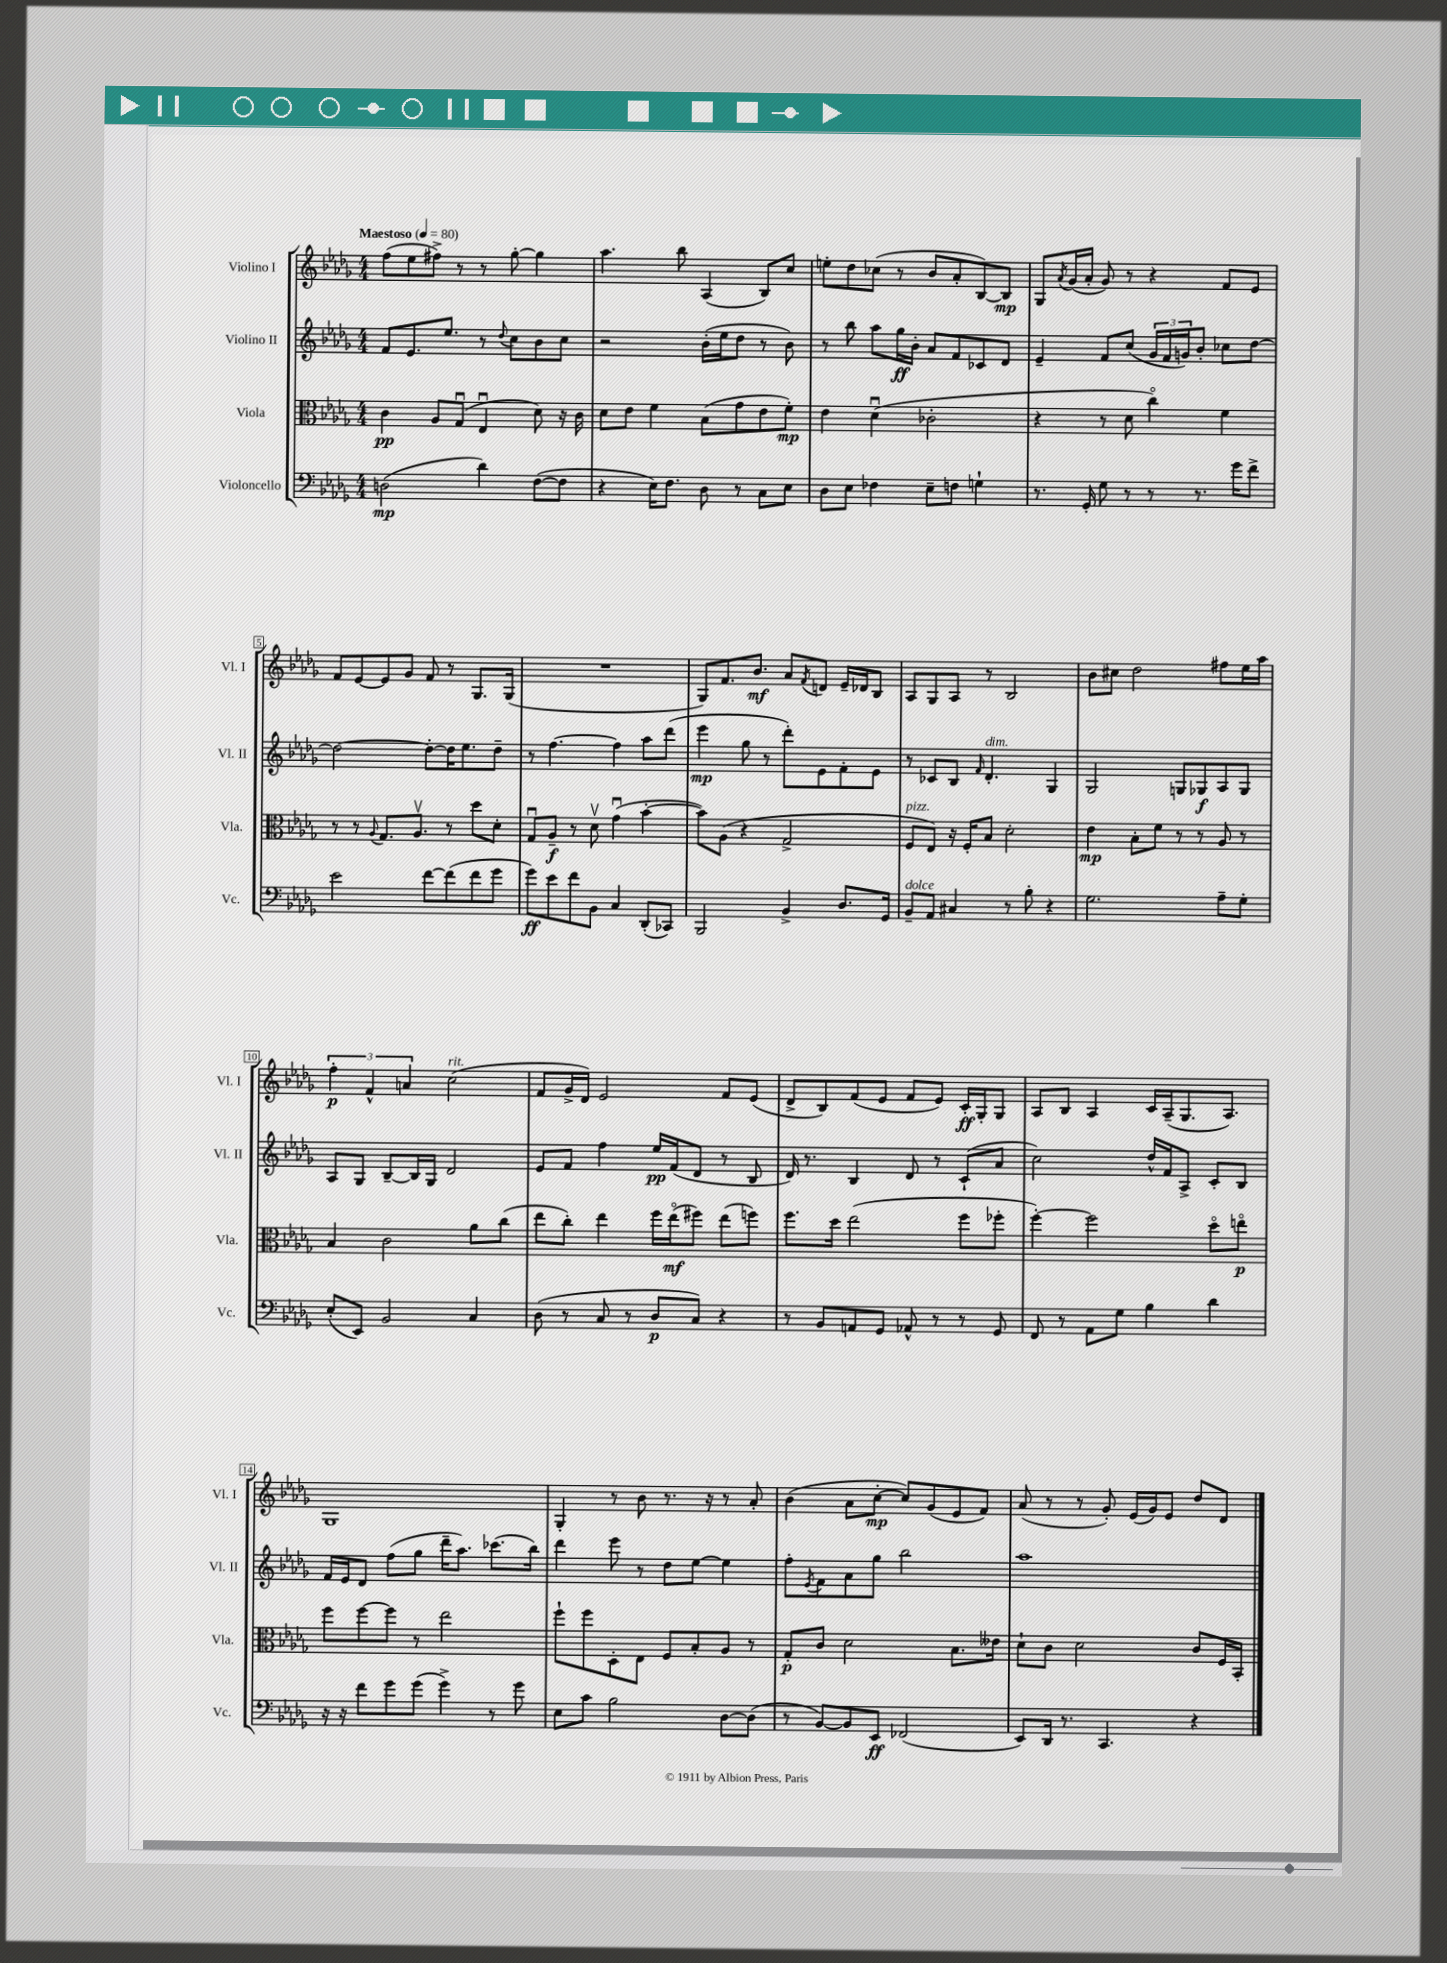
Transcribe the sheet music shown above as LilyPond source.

<<
\new StaffGroup <<
\new Staff = "s0" \with { instrumentName = "Violino I" shortInstrumentName = "Vl. I" } {
    \clef treble \key des \major \numericTimeSignature \time 4/4 \tempo "Maestoso" 4 = 80
    f''8( ees''8 fis''8->) r8 r8 ges''8~-. ges''4 |
    aes''4. bes''8 aes4( bes8) c''8 |
    e''8-. des''8 ces''8( r8 bes'8 aes'8-. bes8~) bes8\mp |
    ges8 \acciaccatura { aes'8 } ges'16( aes'16-. ges'8) r8 r4 f'8 ees'8 |
    f'8 ees'8~ ees'8 ges'8 f'8 r8 ges8. ges16( |
    R1 |
    ges8) f'8. bes'8.\mf aes'8 \acciaccatura { f'8 } d'8 ees'16-- des'16 bes8 |
    aes8 ges8 aes8 r8 bes2 |
    bes'8 cis''8 des''2 fis''8 ees''16 aes''16 |
    \tuplet 3/2 { f''4-.\p f'4-^ a'4 } c''2^\markup { \italic "rit." }( |
    f'8 ges'16-> des'16) ees'2 f'8 ees'8( |
    des'8-> bes8) f'8( ees'8 f'8 ees'8) c'16-.\ff ges16-. ges8 |
    aes8 bes8 aes4 c'16 aes16--( ges8. aes8.) |
    ges1 |
    ges4-. r8 bes'8 r8. r16 r8 aes'8-. |
    bes'4( aes'8 c''8~-.\mp c''8) ges'8( ees'8 f'8) |
    aes'8( r8 r8 ges'8-.) ees'16( ges'16) ees'8 des''8 des'8 \bar "|." |
}
\new Staff = "s1" \with { instrumentName = "Violino II" shortInstrumentName = "Vl. II" } {
    \clef treble \key des \major \numericTimeSignature \time 4/4
    f'8 ees'8. ees''8. r8 \appoggiatura { des''8 } c''8 bes'8 c''8 |
    r2 bes'16-.( ees''16 des''8 r8 bes'8) |
    r8 bes''8 aes''8 ges''16\ff bes'16-. aes'8 f'8 ces'8 des'8 |
    ees'4-- f'8 c''8( \tuplet 3/2 { ges'16 f'16 g'16) } bes'8-. ces''8 des''8~ |
    des''2~ des''8~-. des''16 ees''8. des''8-- |
    r8 f''4.~ f''4 aes''8 des'''8( |
    ees'''4\mp ges''8 r8 des'''8-.) ees'8 f'8-. ees'8 |
    r8 ces'8 bes8 \grace { f'16 } des'4.-.^\markup { \italic "dim." } ges4 |
    ges2 g8 ges8\f aes8 ges8 |
    aes8 ges8 bes8~-- bes16 ges16 des'2 |
    ees'8 f'8 f''4 ees''16\pp f'16( des'8 r8 bes8 |
    des'16) r8. bes4 des'8 r8 c'8-!( aes'8 |
    c''2) des''16-^ f'16 aes8-> c'8-. bes8 |
    f'16 ees'16 des'8 f''8( ges''8 des'''16-- aes''8.) ces'''8.( bes''16) |
    des'''4 ees'''8 r8 des''8 ees''8~ ees''4 |
    f''8-. \acciaccatura { ees'8 } f'8 aes'8 ges''8 bes''2 |
    aes''1 \bar "|." |
}
\new Staff = "s2" \with { instrumentName = "Viola" shortInstrumentName = "Vla." } {
    \clef alto \key des \major \numericTimeSignature \time 4/4
    c'4\pp aes8 ges8\downbow( ees4\downbow des'8) r16 c'16 |
    des'8 ees'8 f'4 bes8( ges'8 ees'8 f'8-.\mp) |
    ees'4 des'4\downbow( ces'2-. |
    r4 r8 des'8 c''4\flageolet) f'4 |
    r8 r8 \appoggiatura { aes8 } ges8. aes8.\upbow r8 des''8 des'8-. |
    ges8\downbow aes8--\f r8 des'8\upbow ges'4\downbow( bes'4~-. |
    bes'8) aes8( r4 ges2-> |
    f8^\markup { \italic "pizz." } ees8) r16 f16-. bes8 des'2-. |
    ees'4\mp bes8-. f'8 r8 r8 aes8 r8 |
    bes4 c'2 aes'8 c''8( |
    ees''8 c''8-.) ees''4 f''16 ees''16\flageolet\mf( fis''8) ees''8( f''8) |
    f''8. des''16 ees''2( f''8 fes''8-. |
    f''4~-.) f''2 des''8\flageolet e''8\flageolet\p |
    f''8 f''8~ f''8 r8 ees''2 |
    f''8-! f''8 des8-. ees8 f8 bes8-. aes8 r8 |
    ges8-.\p c'8 des'2 bes8. eeses'16 |
    des'8-! c'8 des'2 c'8 f16 bes,16-. \bar "|." |
}
\new Staff = "s3" \with { instrumentName = "Violoncello" shortInstrumentName = "Vc." } {
    \clef bass \key des \major \numericTimeSignature \time 4/4
    d2\mp( des'4) f8~( f8 |
    r4 ees16) f8. des8 r8 c8 ees8 |
    des8 ees8 fes4 ees8-- f8 g4-! |
    r8. ges,16-. ges8 r8 r8 r8. ges'16 f'8-> |
    ees'2 f'8~ f'8( f'8 ges'8 |
    ges'8\ff) ees'8 f'8 bes,8 c4 des,8-.( ces,8) |
    bes,,2 bes,4-> des8. ges,16 |
    bes,8--^\markup { \italic "dolce" } aes,8 cis4 r8 bes8-. r4 |
    ges2. aes8-- ges8-. |
    ees8-.( ees,8) bes,2 c4 |
    des8( r8 c8 r8 des8\p c8) r4 |
    r8 bes,8 a,8 ges,8 aes,8-^ r8 r8 ges,8 |
    f,8 r8 aes,8 ges8 bes4 des'4 |
    r16 r16 f'8 ges'8 ges'8( ges'4->) r8 ges'8 |
    ees8 c'8 bes2 des8~ des8( |
    r8 bes,8~) bes,8 ees,8\ff fes,2( |
    ees,8) des,16 r8. c,4. r4 \bar "|." |
}
>>
>>
\layout { \context { \Score \override BarNumber.stencil = #(make-stencil-boxer 0.1 0.3 ly:text-interface::print) } }
